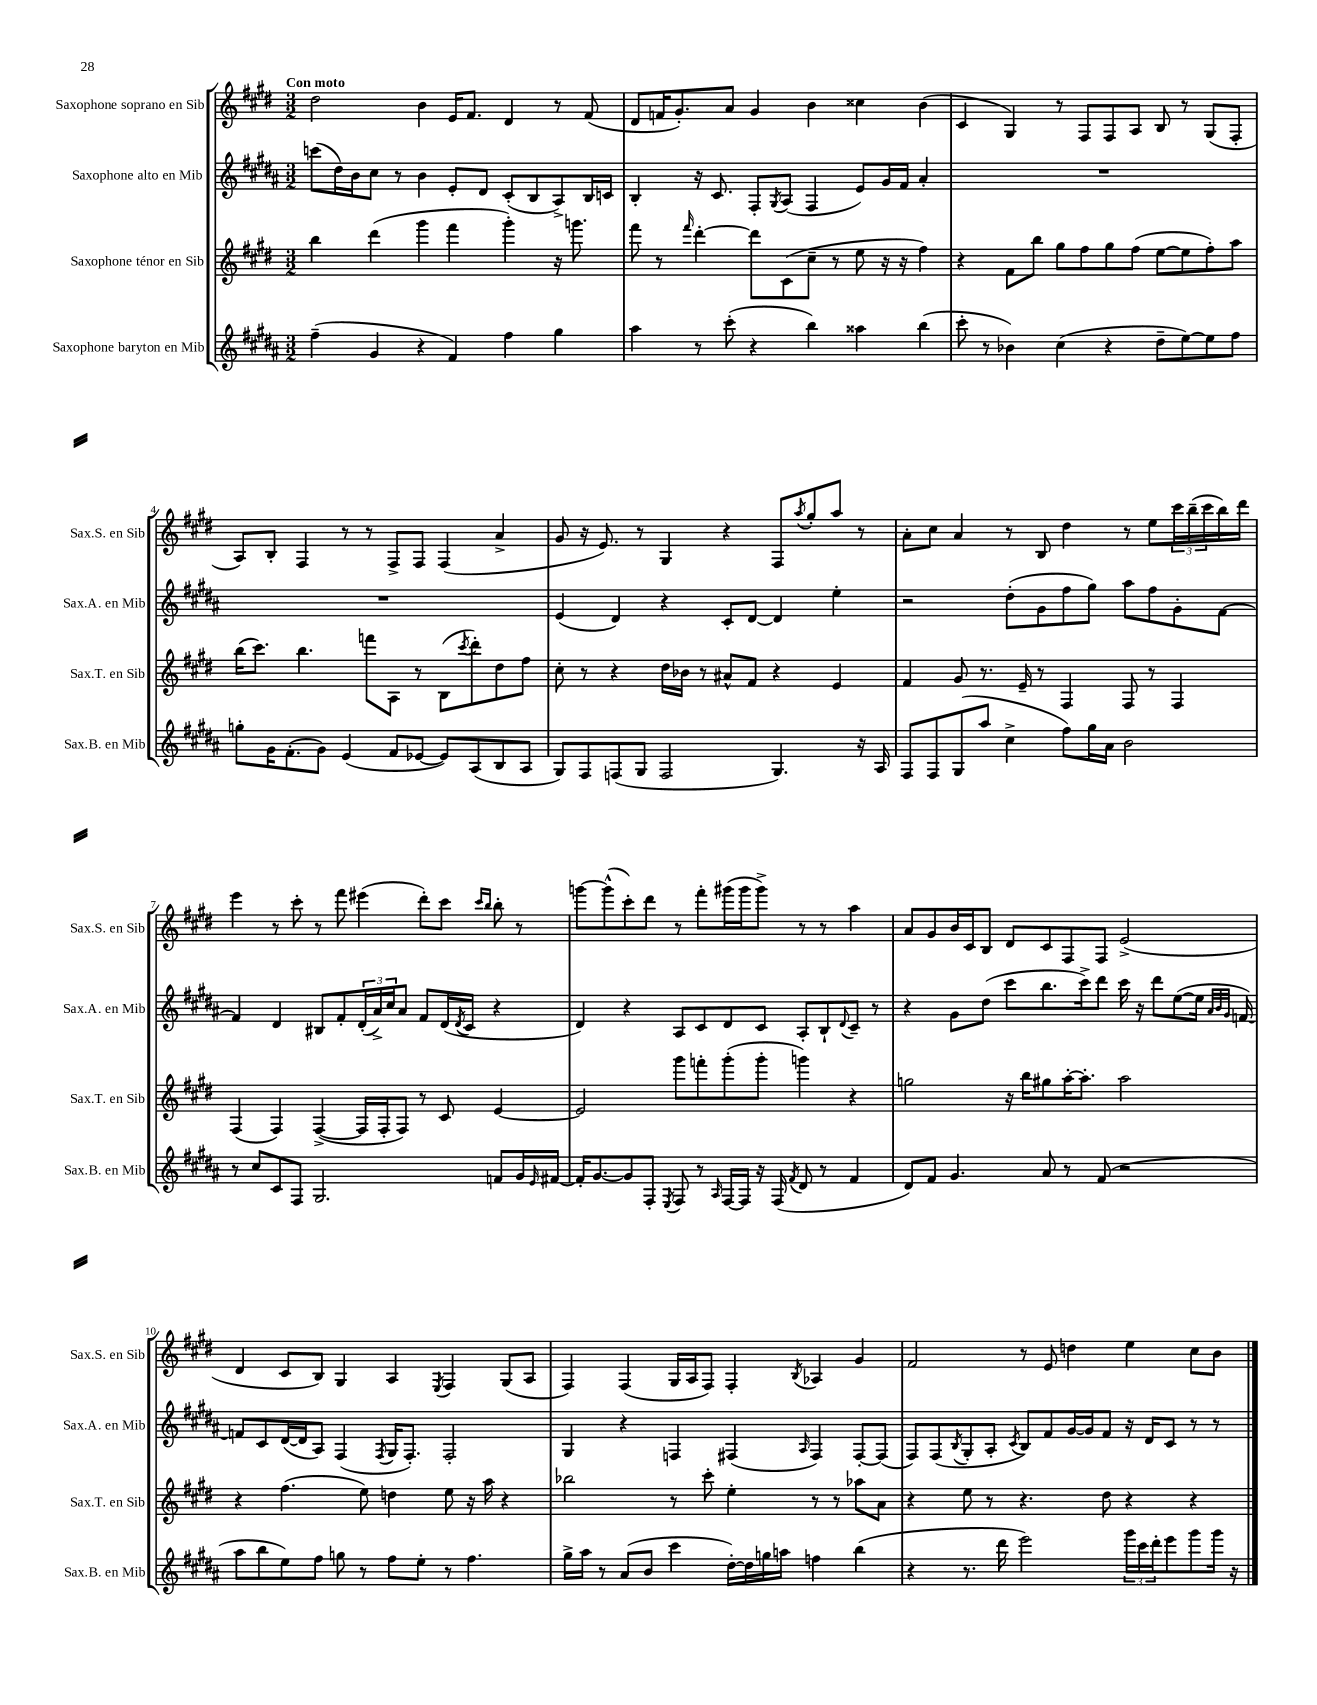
<<
\new StaffGroup <<
\new Staff = "s0" \with { instrumentName = "Saxophone soprano en Sib" shortInstrumentName = "Sax.S. en Sib" } {
    \clef treble \key e \major \numericTimeSignature \time 3/2 \tempo "Con moto"
    dis''2 b'4 e'16 fis'8. dis'4 r8 fis'8( |
    dis'8 f'16 gis'8.-.) a'8 gis'4 b'4 cisis''4 b'4( |
    cis'4 gis4) r8 fis8 fis8 a8 b8 r8 gis8( fis8-. |
    a8) b8-. fis4 r8 r8 fis8-> fis8 fis4( a'4-> |
    gis'8 r16 e'8.) r8 gis4 r4 fis8 \acciaccatura { a''8 } gis''8-. a''8 r8 |
    a'8-. cis''8 a'4 r8 b8 dis''4 r8 e''8 \tuplet 3/2 { cis'''16 b''16--( cis'''16 } b''16) dis'''16 |
    e'''4 r8 cis'''8-. r8 fis'''8 eis'''4( dis'''8-.) cis'''8 \grace { cis'''16 b''16 } b''8-. r8 |
    g'''8~ g'''8-^( cis'''8-.) dis'''8 r8 fis'''8-. gis'''16( gis'''16 gis'''8->) r8 r8 a''4 |
    a'8 gis'8 b'16 cis'16 b8 dis'8 cis'8 fis8 fis8 e'2->( |
    dis'4 cis'8 b8) gis4 a4 \acciaccatura { e8 } fis4 gis8( a8 |
    fis4) fis4( gis16 a16 fis8) fis4-. \acciaccatura { b8 } aes4 gis'4 |
    fis'2 r8 e'8 d''4 e''4 cis''8 b'8 \bar "|." |
}
\new Staff = "s1" \with { instrumentName = "Saxophone alto en Mib" shortInstrumentName = "Sax.A. en Mib" } {
    \clef treble \key b \major \numericTimeSignature \time 3/2
    c'''8( dis''16) b'16 cis''8 r8 b'4 e'8-. dis'8 cis'8-.( b8 ais8->) b16 c'16 |
    b4-. r16 cis'8. fis8-. \acciaccatura { gis8 } ais8( fis4 e'8) gis'16 fis'16 ais'4-. |
    R1. |
    R1. |
    e'4( dis'4) r4 cis'8-. dis'8~ dis'4 e''4-. |
    r2 dis''8-.( gis'8 fis''8 gis''8) ais''8 fis''8 gis'8-. fis'8~ |
    fis'4 dis'4 bis8 fis'8-. \tuplet 3/2 { dis'16-.( ais'16->) cis''16 } ais'8 fis'8 dis'16( \acciaccatura { dis'8 } cis'16 r4 |
    dis'4) r4 ais8 cis'8 dis'8 cis'8 ais8-. b8-! \appoggiatura { dis'8 } cis'8-- r8 |
    r4 gis'8 dis''8( cis'''8 b''8. cis'''16->) dis'''8 cis'''16 r16 dis'''8 e''8~( e''16 \grace { ais'32 b'32 gis'32 } f'16~) |
    f'8 cis'8 dis'16~( dis'16 ais8) fis4( \acciaccatura { fis8 } gis16 fis8.-.) fis2-. |
    gis4 r4 f4 fis4( \grace { ais16 } fis4) fis8~-. fis8( |
    fis8) fis8( \acciaccatura { b8 } gis8-. ais8-. \acciaccatura { cis'8 } b8) fis'8 gis'16~ gis'16 fis'8 r16 dis'16 cis'8 r8 r8 \bar "|." |
}
\new Staff = "s2" \with { instrumentName = "Saxophone ténor en Sib" shortInstrumentName = "Sax.T. en Sib" } {
    \clef treble \key e \major \numericTimeSignature \time 3/2
    b''4 dis'''4( gis'''4 fis'''4 gis'''4-.) r16 g'''8. |
    fis'''8 r8 \grace { fis'''16 } dis'''4~-. dis'''8 cis'8( cis''8-- r8 e''8 r16 r16 fis''4) |
    r4 fis'8 b''8 gis''8 fis''8 gis''8 fis''8( e''8~ e''8 fis''8-.) a''8 |
    b''16( cis'''8.) b''4. f'''8 a8 r8 b8( \acciaccatura { cis'''8 } dis'''8-.) dis''8 fis''8 |
    cis''8-. r8 r4 dis''16 bes'16 r8 ais'8-^ fis'8 r4 e'4 |
    fis'4 gis'8 r8. e'16-- r8 fis4 fis8 r8 fis4 |
    fis4( fis4) fis4~->( fis16 fis16-. fis8) r8 cis'8 e'4~ |
    e'2 gis'''8 f'''8-. gis'''8-.( gis'''8-. g'''4) r4 |
    g''2 r16 b''16 gis''8 a''16~-. a''8.-. a''2 |
    r4 fis''4.( e''8) d''4 e''8 r16 a''16 r4 |
    bes''2 r8 cis'''8-. e''4-. r8 r8 aes''8 a'8 |
    r4 e''8 r8 r4. dis''8 r4 r4 \bar "|." |
}
\new Staff = "s3" \with { instrumentName = "Saxophone baryton en Mib" shortInstrumentName = "Sax.B. en Mib" } {
    \clef treble \key b \major \numericTimeSignature \time 3/2
    fis''4--( gis'4 r4 fis'4) fis''4 gis''4 |
    ais''4 r8 cis'''8-.( r4 b''4) aisis''4 b''4( |
    cis'''8-. r8 bes'4) cis''4( r4 dis''8-- e''8~) e''8 fis''8 |
    g''8-. gis'16 fis'8.-.( gis'8) e'4( fis'8 ees'8~ ees'8) ais8( b8 ais8 |
    gis8) fis8 f8( gis8 f2 gis4.) r16 ais16 |
    fis8 fis8 gis8( ais''8 cis''4-> fis''8) gis''16 ais'16 b'2 |
    r8 cis''8 cis'8 fis8 gis2. f'8 gis'16 \grace { e'16 } fis'16~ |
    fis'16-. gis'8.~ gis'8 fis8-. \acciaccatura { e8 } fis8 r8 \grace { ais16 } fis16~ fis16 r16 fis16( \acciaccatura { fis'8 } dis'8 r8 fis'4 |
    dis'8) fis'8 gis'4. ais'8 r8 fis'8( r2 |
    ais''8 b''8 e''8) fis''8 g''8 r8 fis''8 e''8-. r8 fis''4. |
    gis''16-> ais''16 r8 ais'8( b'8 cis'''4 dis''16~-.) dis''16 g''16 a''16 f''4 b''4( |
    r4 r8. dis'''16 e'''2) \tuplet 3/2 { gis'''16 cis'''16 dis'''16-. } e'''8 gis'''8 gis'''16 r16 \bar "|." |
}
>>
>>
